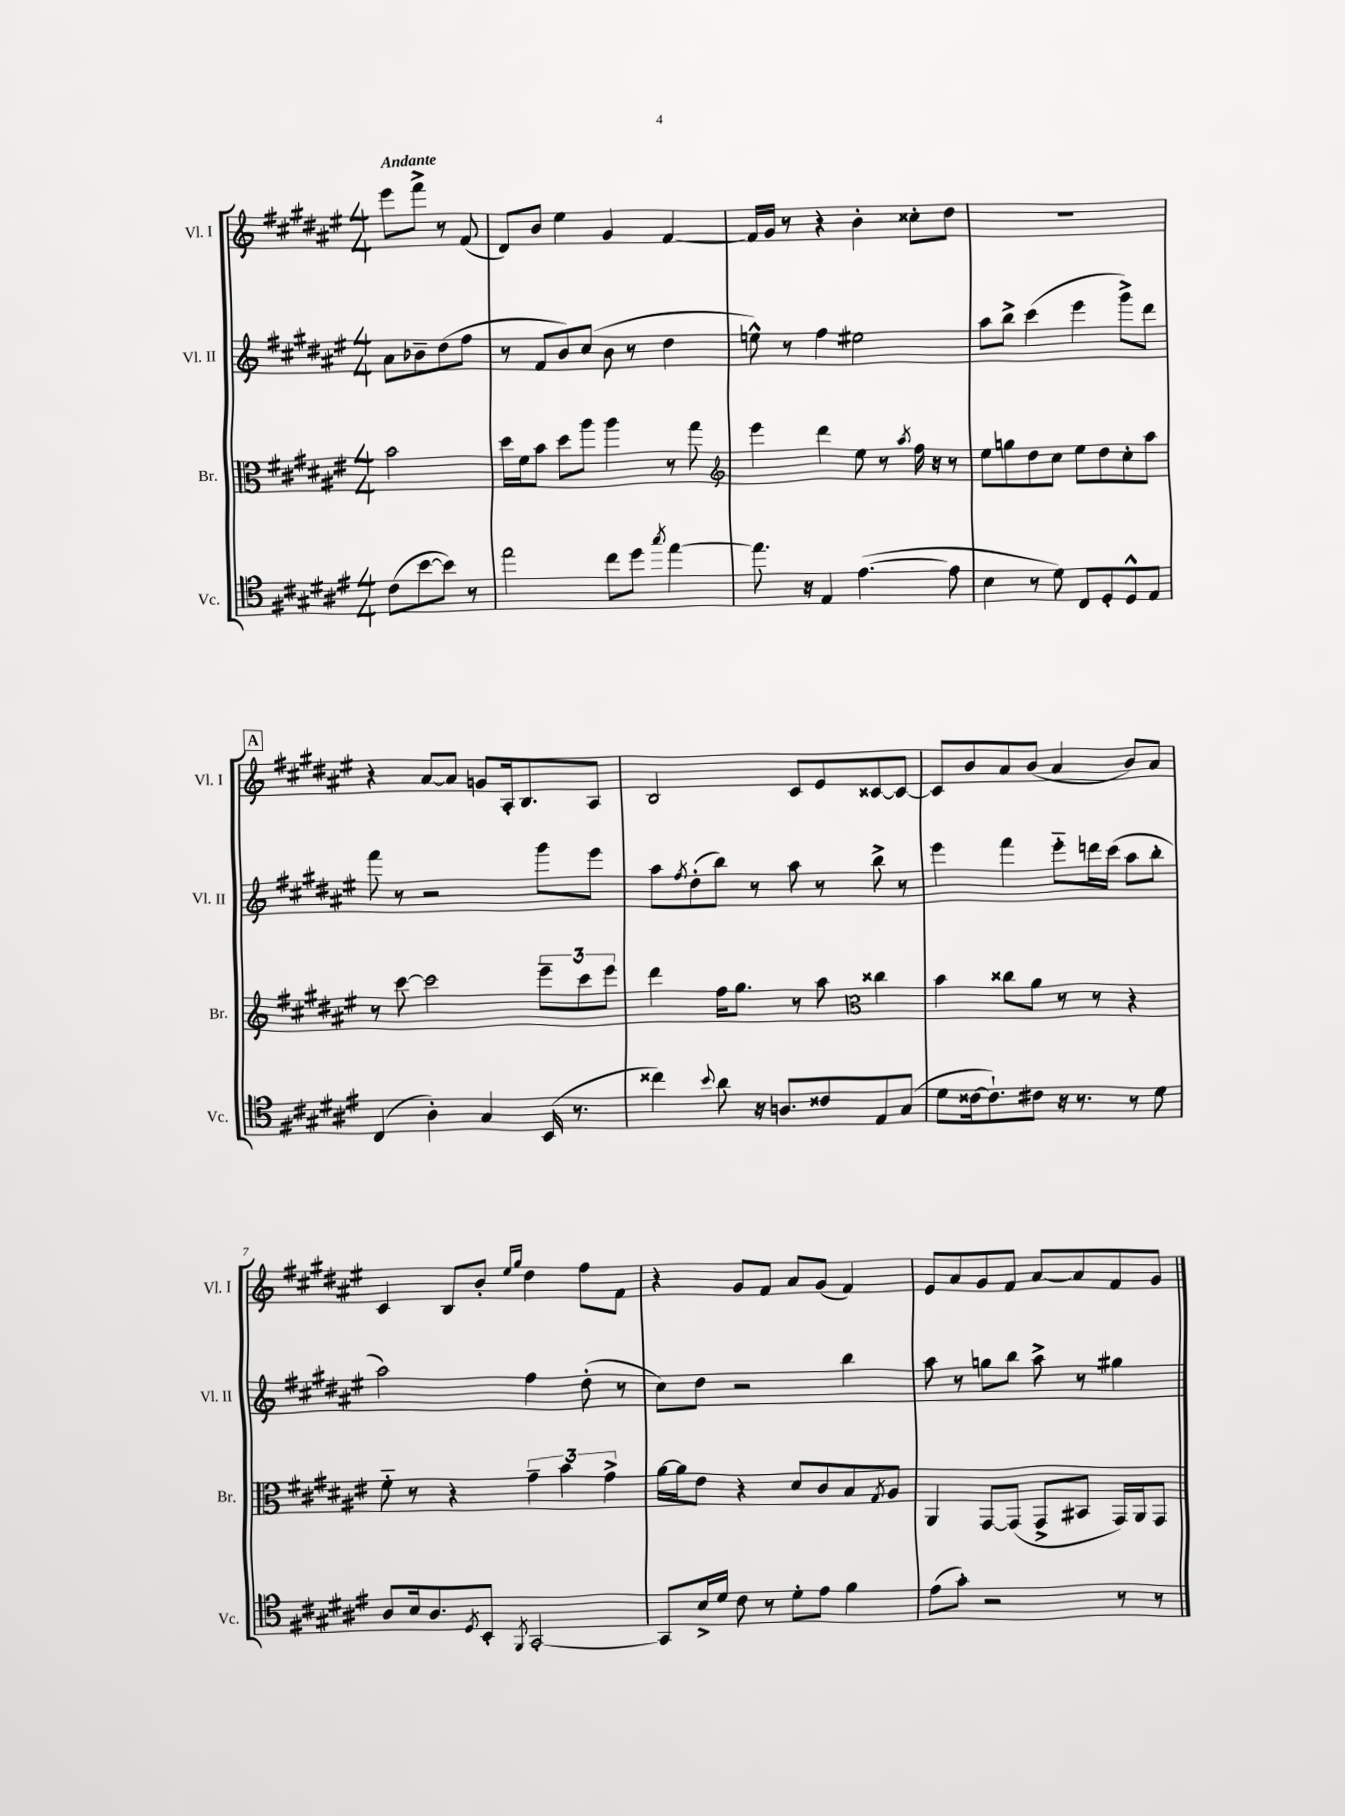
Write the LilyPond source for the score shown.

<<
\new StaffGroup <<
\new Staff = "s0" \with { instrumentName = "Vl. I" shortInstrumentName = "Vl. I" } {
    \clef treble \key fis \major \numericTimeSignature \time 4/4 \partial 2 \tempo "Andante"
    eis'''8 fis'''8-> r8 fis'8( |
    dis'8) b'8 eis''4 gis'4 fis'4~ |
    fis'16 gis'16 r8 r4 b'4-. cisis''8-. dis''8 |
    R1 |
    \mark \markup { \box "A" } r4 ais'8~ ais'8 g'8 ais16-. b8. ais8 |
    b2 cis'8 eis'8 cisis'8~ cisis'8~ |
    cisis'8 b'8 ais'8 b'8( ais'4 b'8) ais'8 |
    cis'4 b8 b'8-. \grace { eis''16 gis''16 } dis''4 fis''8 fis'8 |
    r4 gis'8 fis'8 ais'8 gis'8( fis'4) |
    eis'8 ais'8 gis'8 fis'8 ais'8~ ais'8 fis'8 gis'8 \bar "|." |
}
\new Staff = "s1" \with { instrumentName = "Vl. II" shortInstrumentName = "Vl. II" } {
    \clef treble \key fis \major \numericTimeSignature \time 4/4 \partial 2
    ais'8 bes'8-- dis''8( fis''8 |
    r8 fis'8 b'8) cis''8( b'8 r8 dis''4 |
    e''8-^) r8 fis''4 eis''2 |
    ais''8 b''8-> cis'''4( eis'''4 gis'''8->) dis'''8 |
    \mark \markup { \box "A" } fis'''8 r8 r2 gis'''8 eis'''8 |
    ais''8 \acciaccatura { fis''8 } dis''8-.( b''8) r8 ais''8 r8 b''8-> r8 |
    eis'''4 fis'''4 eis'''8-_ d'''16 cis'''16( ais''8 b''8-. |
    ais''2) fis''4 dis''8-.( r8 |
    cis''8) dis''8 r2 b''4 |
    ais''8 r8 g''8 b''8 ais''8-> r8 gis''4 \bar "|." |
}
\new Staff = "s2" \with { instrumentName = "Br." shortInstrumentName = "Br." } {
    \clef alto \key fis \major \numericTimeSignature \time 4/4 \partial 2
    b'2 |
    dis''16 fis'16 b'8 dis''8 ais''8 ais''4 r8 gis''8 |
    \clef treble eis'''4 dis'''4 eis''8 r8 \acciaccatura { ais''8 } fis''16 r16 r8 |
    eis''8 g''8 dis''8 cis''8 eis''8 dis''8 cis''8-. ais''8 |
    \mark \markup { \box "A" } r8 cis'''8~ cis'''2 \tuplet 3/2 { eis'''8-- cis'''8 eis'''8 } |
    dis'''4 fis''16 gis''8. r8 ais''8 \clef alto cisis''4 |
    b'4 cisis''8 ais'8 r8 r8 r4 |
    fis'8-_ r8 r4 \tuplet 3/2 { gis'4-- b'4 gis'4-> } |
    ais'16~ ais'16 eis'8 r4 dis'8 cis'8 b8 \acciaccatura { gis8 } ais8 |
    ais,4 gis,8~ gis,8( gis,8-> bis,8 gis,16) ais,16 gis,8 \bar "|." |
}
\new Staff = "s3" \with { instrumentName = "Vc." shortInstrumentName = "Vc." } {
    \clef tenor \key fis \major \numericTimeSignature \time 4/4 \partial 2
    cis'8( b'8~ b'8) r8 |
    eis''2 cis''8 dis''8 \acciaccatura { gis''8 } eis''4~ |
    eis''8. r16 eis4 eis'4.~( eis'8 |
    b4 r8 dis'8) cis8 dis8-. dis8-^ eis8 |
    \mark \markup { \box "A" } cis4( ais4-.) gis4 b,16( r8. |
    cisis''4) \appoggiatura { b'8 } ais'8 r16 a8. cisis'8 eis8 gis8( |
    dis'8 cisis'16~ cisis'8.-!) cis'8 r16 r8. r8 dis'8 |
    ais8 b16 ais8. \acciaccatura { dis8 } b,8-. \acciaccatura { fis,8 } gis,2~-. |
    gis,8 b16-> dis'16 cis'8 r8 dis'8-. eis'8 fis'4 |
    eis'8( gis'8-.) r2 r8 r8 \bar "|." |
}
>>
>>
